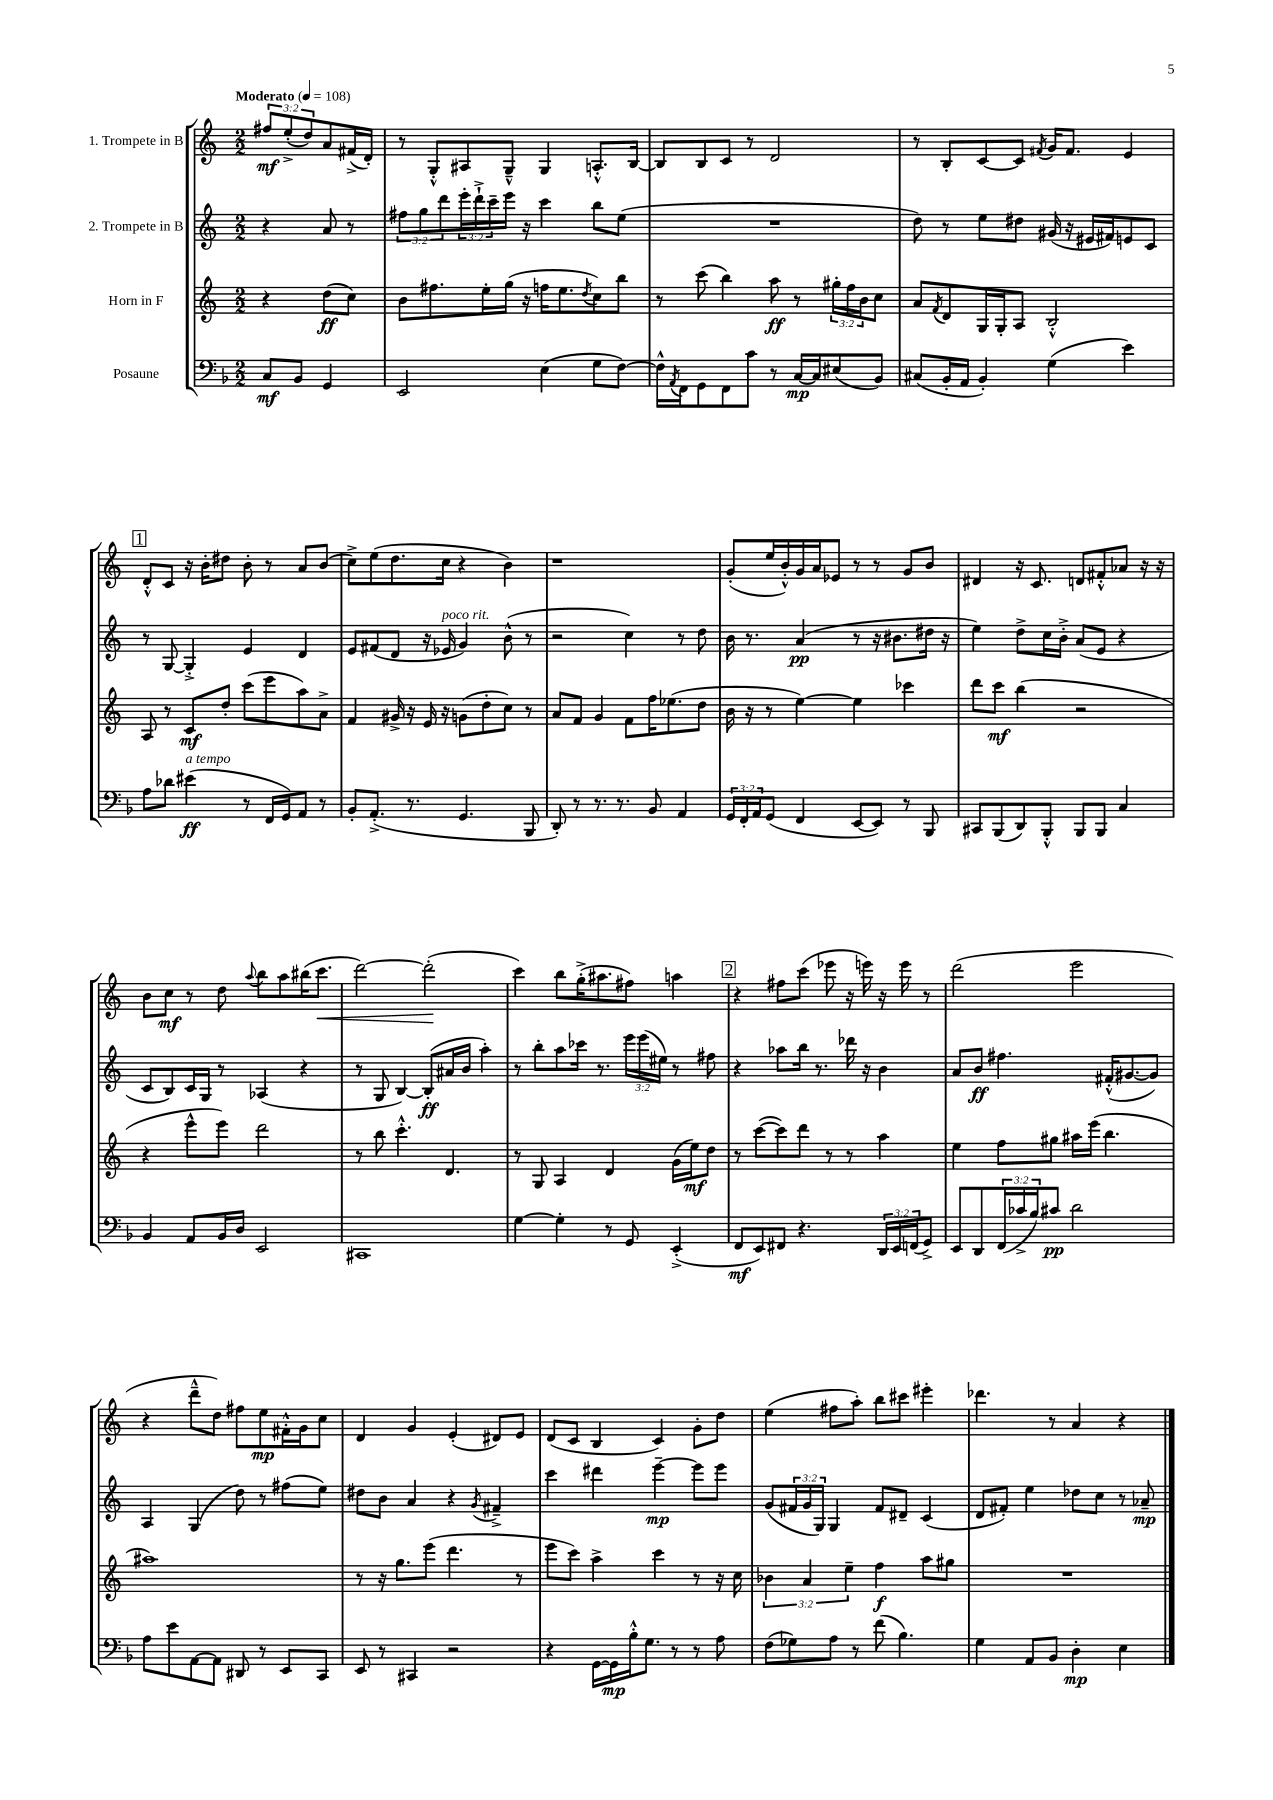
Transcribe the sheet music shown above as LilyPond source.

<<
\new StaffGroup <<
\new Staff = "s0" \with { instrumentName = "1. Trompete in B" } {
    \clef treble \key c \major \numericTimeSignature \time 2/2 \override Staff.TupletNumber.text = #tuplet-number::calc-fraction-text \partial 2 \tempo "Moderato" 4 = 108
    \tuplet 3/2 { fis''8\mf e''8-.->( d''8) } a'8 fis'16->( d'16-.) |
    r8 g8-.-^ ais8 g8---^ g4 a8.-.-^ b16~ |
    b8 b8 c'8 r8 d'2 |
    r8 b8-. c'8~ c'8 \acciaccatura { fis'8 } g'16 fis'8. e'4 |
    \mark \markup { \box "1" } d'8-.-^ c'8 r16 b'16-. dis''8 b'8-. r8 a'8 b'8( |
    c''8->) e''8( d''8. c''16 r4 b'4) |
    r1 |
    g'8-.( e''16 b'16-.-^) g'16 a'16 ees'8 r8 r8 g'8 b'8 |
    dis'4 r16 c'8. d'8 fis'8-.-^ aes'8 r16 r16 |
    b'8 c''8\mf r8 d''8 \appoggiatura { a''8 } b''8 a''8 bis''16( c'''8.\< |
    d'''2~) d'''2-.\!( |
    c'''4) b''8 g''16-.->( ais''8. fis''8) a''4 |
    \mark \markup { \box "2" } r4 fis''8 c'''8( ees'''8 r16 e'''16) r16 e'''16 r8 |
    d'''2( e'''2 |
    r4 d'''8---^ d''8) fis''8 e''8\mp fis'16-.-^ g'16 c''8 |
    d'4 g'4 e'4-.( dis'8) e'8 |
    d'8( c'8 b4 c'4) g'8-. d''8 |
    e''4( fis''8 a''8-.) b''8 cis'''8 eis'''4-. |
    des'''4. r8 a'4 r4 \bar "|." |
}
\new Staff = "s1" \with { instrumentName = "2. Trompete in B" } {
    \clef treble \key c \major \numericTimeSignature \time 2/2 \override Staff.TupletNumber.text = #tuplet-number::calc-fraction-text \partial 2
    r4 a'8 r8 |
    \tuplet 3/2 { fis''8 g''8 d'''8 } \tuplet 3/2 { e'''16-. d'''16-!-> c'''16-- } e'''16 r16 c'''4 b''8 e''8( |
    R1 |
    d''8) r8 e''8 dis''8 gis'16( r16 eis'16 fis'16) e'8 c'8 |
    \mark \markup { \box "1" } r8 g8~ g4-.-> e'4 d'4 |
    e'8 fis'8( d'8 r16 ees'16^\markup { \italic "poco rit." } g'4) b'8-^( r8 |
    r2 c''4) r8 d''8 |
    b'16 r8. a'4\pp( r8 r16 bis'8. dis''16 r16 |
    e''4) d''8-> c''16 b'16-.-> a'8( e'8 r4 |
    c'8 b8) c'16 g16 r8 aes4( r4 |
    r8 g8 b4~) b8-.\ff( ais'16 b'16 a''4-.) |
    r8 b''8-. a''8 ces'''16 r8. \tuplet 3/2 { e'''16 e'''16( eis''16) } r8 fis''8 |
    \mark \markup { \box "2" } r4 aes''8 b''16 r8. des'''16 r16 b'4 |
    a'8 b'8\ff fis''4. fis'16-.-^( gis'8.~ gis'8) |
    a4 g4( d''8) r8 fis''8( e''8) |
    dis''8 b'8 a'4 r4 \acciaccatura { g'8 } fis'4---> |
    c'''4 dis'''4 e'''4~--\mp e'''8 e'''8 |
    g'8( \tuplet 3/2 { fis'16 g'16 g16) } g4 fis'8 dis'8-- c'4( |
    d'8 fis'8-.) e''4 des''8 c''8 r8 aes'8--\mp \bar "|." |
}
\new Staff = "s2" \with { instrumentName = "Horn in F" } {
    \clef treble \key c \major \numericTimeSignature \time 2/2 \override Staff.TupletNumber.text = #tuplet-number::calc-fraction-text \partial 2
    r4 d''8\ff( c''8) |
    b'8 fis''8. e''16-. g''16( r16 f''16 e''8. \acciaccatura { d''8 } c''8) b''8 |
    r8 c'''8( b''4) a''8\ff r8 \tuplet 3/2 { gis''16-. f''16 b'16 } c''8 |
    a'8 \acciaccatura { f'8 } d'8 g16 g16-. a8 b2-.-^ |
    \mark \markup { \box "1" } a8 r8 c'8\mf d''8-. c'''8( e'''8 a''8) a'8-> |
    f'4 gis'16-> r16 e'16 r16 g'8( d''8-. c''8) r8 |
    a'8 f'8 g'4 f'8 f''16 ees''8.( d''8 |
    b'16 r16 r8 e''4~) e''4 ces'''4 |
    d'''8 c'''8\mf b''4( r2 |
    r4 e'''8-^ e'''8) d'''2 |
    r8 b''8 c'''4.-.-^ d'4. |
    r8 g8 a4 d'4 g'16( e''16\mf) d''8 |
    \mark \markup { \box "2" } r8 c'''8~( c'''8) d'''8 r8 r8 a''4 |
    e''4 f''8 gis''8 ais''16 e'''16( b''4. |
    ais''1) |
    r8 r16 g''8. e'''8( d'''4. r8 |
    e'''8 c'''8) a''4-> c'''4 r8 r16 c''16 |
    \tuplet 3/2 { bes'4 a'4 e''4-- } f''4\f a''8 gis''8 |
    R1 \bar "|." |
}
\new Staff = "s3" \with { instrumentName = "Posaune" } {
    \clef bass \key f \major \numericTimeSignature \time 2/2 \override Staff.TupletNumber.text = #tuplet-number::calc-fraction-text \partial 2
    c8\mf bes,8 g,4 |
    e,2 e4( g8 f8~) |
    f16-^ \acciaccatura { a,8 } f,16 g,8 f,8 c'8 r8 c16~\mp c16 eis8( bes,8) |
    cis8( bes,16-. a,16 bes,4-.) g4( e'4) |
    \mark \markup { \box "1" } a8 des'8 eis'4\ff^\markup { \italic "a tempo" }( r8 f,16 g,16) a,8 r8 |
    bes,8-. a,8.-.->( r8. g,4. bes,,8 |
    d,8-.) r8 r8. r8. bes,8 a,4 |
    \tuplet 3/2 { g,16 f,16-. a,16 } g,8( f,4 e,8~ e,8) r8 bes,,8 |
    cis,8 bes,,8( d,8) bes,,8-.-^ bes,,8 bes,,8 c4 |
    bes,4 a,8 bes,16 d16 e,2 |
    cis,1 |
    g4~ g4-. r8 g,8 e,4-.->( |
    \mark \markup { \box "2" } f,8\mf e,8) fis,8 r4. \tuplet 3/2 { d,16 e,16 f,16( } g,8->) |
    e,8 d,8 \tuplet 3/2 { f,16( ces'16-> bes16) } cis'8\pp d'2 |
    a8 e'8 a,8~ a,8 dis,8 r8 e,8 c,8 |
    e,8 r8 cis,4 r2 |
    r4 g,16~ g,16\mp bes16-.-^ g8. r8 r8 a8 |
    f8( ges8) a8 r8 f'8( bes4.) |
    g4 a,8 bes,8 d4-.\mp e4 \bar "|." |
}
>>
>>
\layout { \context { \Score \remove "Bar_number_engraver" } }
